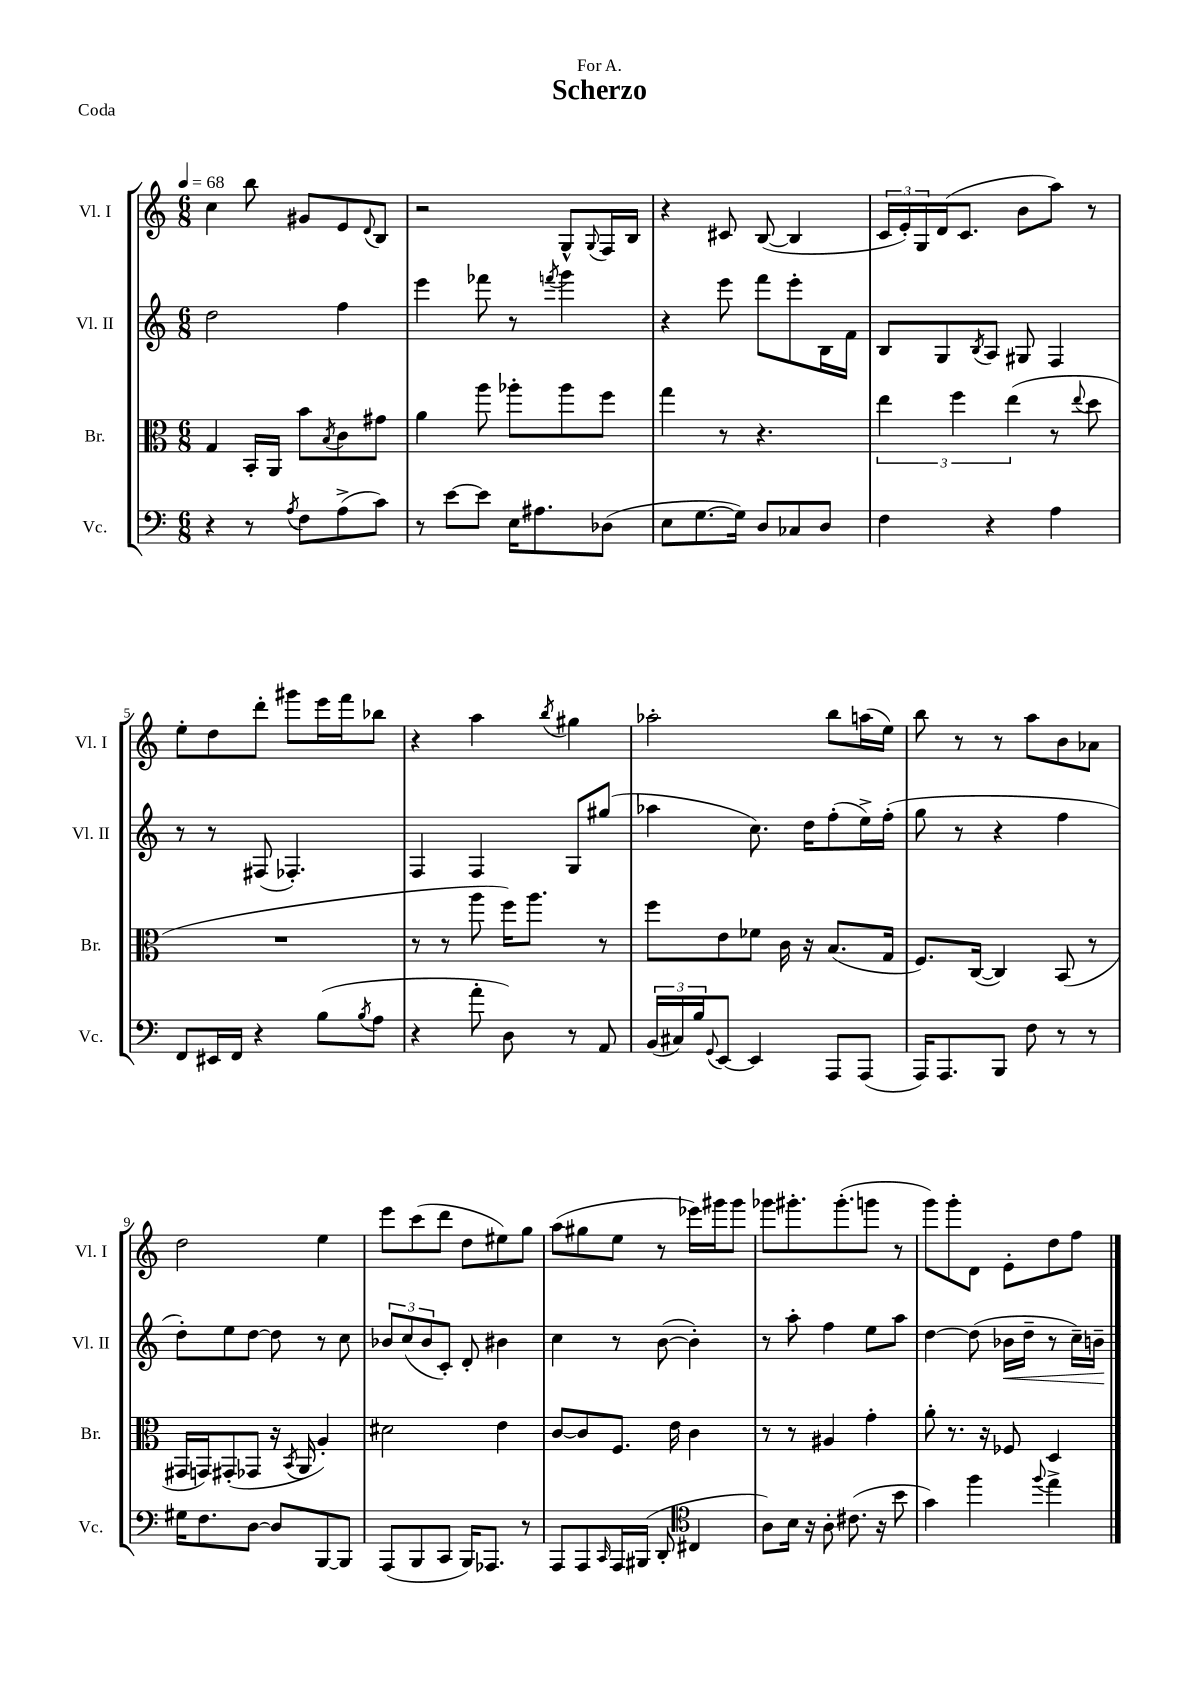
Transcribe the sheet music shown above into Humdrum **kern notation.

**kern	**kern	**kern	**kern
*staff4	*staff3	*staff2	*staff1
*clefF4	*clefC3	*clefG2	*clefG2
*k[]	*k[]	*k[]	*k[]
*M6/8	*M6/8	*M6/8	*M6/8
*MM68	*MM68	*MM68	*MM68
4r	4G/	2dd\	4cc\
8r	16BB'/LL	.	8bb\
.	16AA/JJ	.	.
8qA/	.	.	.
8F\L	8b\L	.	8g#/L
.	8qB/	.	.
(8A^\	8c\	4ff\	8e/
.	.	.	8qqd/
8c\J)	8g#\J	.	8B/J
=	=	=	=
8r	4a\	4eee\	2r
[8e\L	.	.	.
8e\]J	8aa\	8fff-\	.
16E\LK	8aa-'\L	8r	.
8.A#\	.	.	.
.	.	8qfff/	.
.	8aa-\	4ggg\	8G^^/L
.	.	.	8qqG/
(8D-\J	8ff\J	.	16F/L
.	.	.	16B/JJ
=	=	=	=
8E\L	4gg\	4r	4r
[8.G\	.	.	.
.	8r	8eee\	8c#/
16G\]Jk)	.	.	.
8D/L	4.r	8fff\L	([8B/
8C-/	.	8eee'\	4B/]
8D/J	.	16B\L	.
.	.	16f\JJ	.
=	=	=	=
4F\	6ee\	8B/L	24c/LL
.	.	.	24e'/)
.	.	.	24G/
.	.	8G/	(16d/J
.	6ff\	.	.
.	.	.	8.c/J
.	.	8qB/	.
4r	.	8A/J	.
.	(6ee\	.	.
.	.	8G#/	8b\L
4A\	8r	4F/	8aa\J)
.	8qqee/	.	.
.	8dd\	.	8r
=	=	=	=
8FF/L	2.r	8r	8ee'\L
16EE#/L	.	8r	8dd\
16FF/JJ	.	.	.
4r	.	(8F#/	8ddd'\J
.	.	4.F-'/)	8ggg#\L
(8B\L	.	.	16eee\L
.	.	.	16fff\J
8qB/	.	.	.
8A\J	.	.	8bb-\J
=	=	=	=
4r	8r	4F/	4r
.	8r	.	.
8a'\	8aa\	4F/	4aa\
8D\)	16ff\LK)	.	.
.	8.aa\J	.	.
.	.	.	8qbb/
8r	.	8G/L	4gg#\
8AA/	8r	(8gg#/J	.
=	=	=	=
(24BB/LL	8ff\L	4aa-\	2aa-'\
24C#/)	.	.	.
24B/J	.	.	.
8qqGG/	.	.	.
[8EE/J	8e\	.	.
4EE/]	8f-\J	8.cc\)	.
.	16c\	.	.
.	16r	16dd\LK	.
8AAA/L	(8.B/L	(8ff'\	8bb\L
(8AAA/J	.	16ee^\L)	(16aa\L
.	16G/Jk	(16ff'\JJ	16ee\JJ)
=	=	=	=
16AAA/LK)	8.F/L)	8gg\	8bb\
8.AAA/	.	.	.
.	.	8r	8r
.	([16C/Jk	.	.
8BBB/J	4C/])	4r	8r
8F\	.	.	8aa\L
8r	(8BB/	4ff\	8b\
8r	8r	.	8a-\J
=	=	=	=
16G#\LK	16GG#/LL	8dd'\L)	2dd\
8.F\	16GG/J)	.	.
.	(8GG#'/	8ee\	.
[8D\J	8GG-/J	[8dd\J	.
8D/]L	16r	8dd\]	.
.	8qBB/	.	.
.	16AA/	.	.
[8BBB/	4A'/)	8r	4ee\
8BBB/]J	.	8cc\	.
=	=	=	=
(8AAA/L	2d#\	12b-/L	8eee\L
.	.	(12cc/	.
8BBB/	.	.	(8ccc\
.	.	12b-/	.
8CC/J	.	8c'/J)	8ddd\J
16BBB/LK)	.	8d'/	8dd\L
8.AAA-/J	.	.	.
.	4e\	4b#\	8ee#\)
8r	.	.	8gg\J
=	=	=	=
8AAA/L	[8c/L	4cc\	(8aa\L
8AAA/	8c/]	.	8gg#\
16qqCC/	.	.	.
16AAA/L	8.F/J	8r	8ee\J
(16BBB#/JJ	.	.	.
8DD'/	.	([8b\	8r
.	16e\	.	.
*clefC4	*	*	*
4C#/	4c\	4b'\])	16eee-\LL)
.	.	.	16ggg#\J
.	.	.	8ggg#\J
=	=	=	=
8A\L)	8r	8r	8ggg-\L
16B\Jk	8r	8aa'\	8.ggg#'\
16r	.	.	.
8A'\	4A#/	4ff\	.
.	.	.	(8.ggg#'\
(8.c#\	.	.	.
.	4g'\	8ee\L	8ggg\J
16r	.	.	.
8b\	.	8aa\J	8r
=	=	=	=
4g\)	8a'\	[4dd\	8ggg\L)
.	8.r	.	8ggg'\
4ff\	.	(8dd\]	8d\J
.	16r	.	.
.	8F-/	16b-\LL	8e'\L
.	.	16dd~\JJ	.
8qqff/	.	.	.
4ee^\	4D/	8r	8dd\
.	.	16cc~\LL)	8ff\J
.	.	16b~\JJ	.
==	==	==	==
*-	*-	*-	*-
